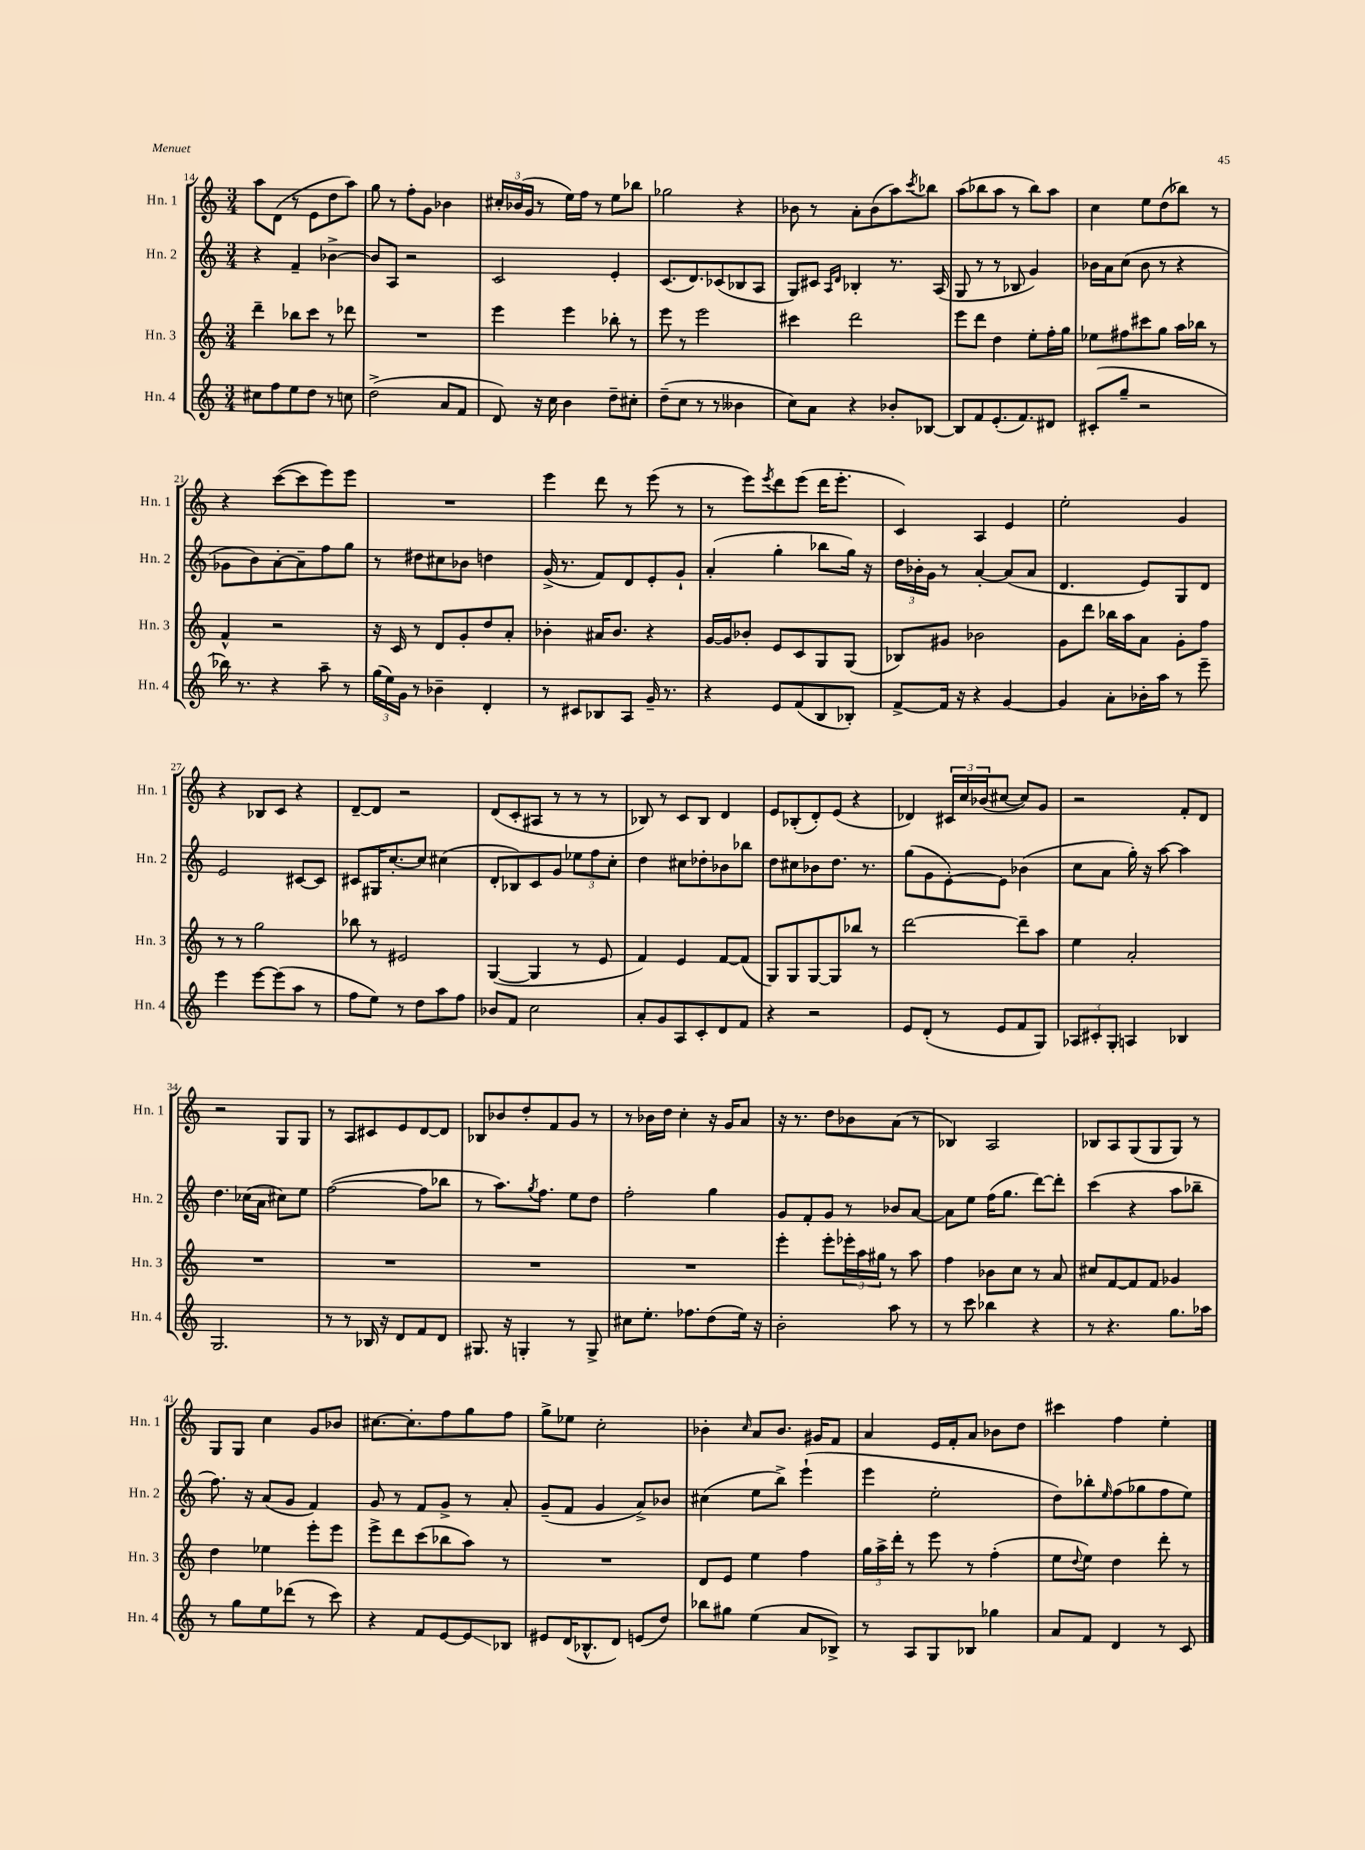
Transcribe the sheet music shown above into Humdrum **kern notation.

**kern	**kern	**kern	**kern
*staff4	*staff3	*staff2	*staff1
*clefG2	*clefG2	*clefG2	*clefG2
*k[]	*k[]	*k[]	*k[]
*M3/4	*M3/4	*M3/4	*M3/4
8cc#	4ddd~	4r	8aa
8ff	.	.	(8d
8ee	8bb-	4f~	8r
8dd	8ccc	.	8e
8r	8r	[4b-^	8dd
8cc	8ddd-	.	8aa)
=	=	=	=
(2dd^	2.r	8b-]	8gg
.	.	8A	8r
.	.	2r	8ff'
.	.	.	8g
8a	.	.	4b-
8f	.	.	.
=	=	=	=
8d)	4eee	2c	24cc#'
.	.	.	(24b-
.	.	.	24g
16r	.	.	8r
16cc	.	.	.
4b	4eee	.	16ee)
.	.	.	16ff
.	.	.	8r
8dd~	8bb-'	4e'	8ee
8cc#'	8r	.	8bb-
=	=	=	=
(8dd~	8eee	(8.c	2gg-
8cc	8r	.	.
.	.	8.d)	.
8r	2eee	.	.
8r	.	(8c-	.
4b--	.	8B-	4r
.	.	8A	.
=	=	=	=
8cc)	4ccc#	8G)	8b-
8a	.	8c#	8r
.	.	16qqA	.
.	.	16qqd	.
4r	2ddd	4B-'	8a'
.	.	.	(8b-
8b-'	.	8.r	8aa)
.	.	.	8qccc
[8B-	.	.	8bb-
.	.	(16A	.
=	=	=	=
8B-]	8eee	8G	(8aa
8f	8ddd	8r	8bb-
(8.e'	4dd	8r	8aa
.	.	8B-	8r
8.f)	.	.	.
.	8ee'	4g)	8bb-)
8d#	16ff'	.	8aa
.	16gg	.	.
=	=	=	=
(8c#'	8ee-	16b-	4cc
.	.	16a	.
8gg~	8ff#	(8cc	.
2r	8ccc#	8b-	8ee
.	8gg	8r	(8dd
.	16aa	4r	8bb-)
.	16bb-	.	.
.	8r	.	8r
=	=	=	=
16bb-)	4f^^	8g-	4r
8.r	.	.	.
.	.	8b)	.
4r	2r	[8a'	([8ccc
.	.	8a~]	8ccc]
8aa~	.	8ff	8eee)
8r	.	8gg	8eee
=	=	=	=
(24gg	16r	8r	2.r
24ee)	.	.	.
.	16c	.	.
24g	.	.	.
8r	8r	8dd#	.
4b-~	8d	8cc#	.
.	8g'	8b-	.
4d'	8dd	4dd	.
.	8a'	.	.
=	=	=	=
8r	4b-'	(16g^	4eee
.	.	8.r	.
8c#	.	.	.
8B-	16a#	8f)	8ddd
.	8.b-	.	.
8A	.	8d	8r
16g~	4r	8e'	(8eee
8.r	.	.	.
.	.	8g`	8r
=	=	=	=
4r	[16g	(4a'	8r
.	16g]	.	.
.	8b-'	.	8eee)
.	.	.	8qeee
8e	8e	4gg'	8ddd
(8f	8c	.	(8eee
8B	8G	8bb-	16ddd
.	.	.	8.eee'
8B-')	(8G	16gg)	.
.	.	16r	.
=	=	=	=
[8f^	8B-)	24dd	4c)
.	.	24b-'	.
.	.	24g	.
16f]	8g#	8r	.
16r	.	.	.
4r	2b-	[4a'	4A
[4g	.	(8a]	4e
.	.	8a	.
=	=	=	=
4g]	8g	4.d	2ee'
.	8ddd	.	.
8a'	16bb-	.	.
.	16aa	.	.
16b-'	8a	8e)	.
16aa	.	.	.
8r	8g'	8G	4g
8eee~	8ff	8d	.
=	=	=	=
4eee	8r	2e	4r
.	8r	.	.
[8eee	2gg	.	8B-
(8eee]	.	.	8c
8aa	.	[8c#	4r
8r	.	8c#]	.
=	=	=	=
8ff	8bb-	8c#	[8d~
8ee)	8r	16G#	8d]
.	.	[8.cc'	.
8r	2e#	.	2r
8dd	.	8cc]	.
8aa	.	(4cc#	.
8ff	.	.	.
=	=	=	=
8b-	([4G	8d'	(8d
8f	.	8B-)	8c'
2cc	4G]	8c	8A#
.	.	8g	8r
.	8r	12ee-	8r
.	.	12ff	.
.	8e	.	8r
.	.	12cc'	.
=	=	=	=
8a'	4f)	4dd	8B-)
8g	.	.	8r
8A	4e	8cc#	8c
8c'	.	8dd-'	8B-
8d	[8f	8b-	4d
8f	(8f]	8bb-	.
=	=	=	=
4r	8G)	8dd	8e
.	8G	8cc#	(8B-'
2r	[8G	8b-	8d')
.	8G]	8.dd	(8e
.	8bb-	.	4r
.	.	8.r	.
.	8r	.	.
=	=	=	=
8e	[2ddd	(8gg	4d-)
(8d'	.	8g	.
8r	.	[8e')	24c#
.	.	.	24cc
.	.	.	(24b-
8e	.	8e]	[8cc#
8f	8ddd~]	(4b-	8cc#])
8G)	8aa	.	8g
=	=	=	=
12A-	4ee	8cc	2r
12c#'	.	.	.
.	.	8a	.
12G'	.	.	.
4A	2a'	16gg')	.
.	.	16r	.
.	.	[8aa	.
4B-	.	4aa]	8f'
.	.	.	8d
=	=	=	=
2.G	2.r	4.dd	2r
.	.	(16cc-	.
.	.	16a	.
.	.	8cc#)	8G
.	.	8ee	8G
=	=	=	=
8r	2.r	([2ff	8r
8r	.	.	8A
16B-	.	.	8c#
16r	.	.	.
8d	.	.	8e
8f	.	8ff]	[8d
8d	.	8bb-	8d]
=	=	=	=
8.G#	2.r	8r	8B-
.	.	8.aa)	8b-
16r	.	.	.
4G'	.	.	8dd'
.	.	8qgg	.
.	.	8.ff	.
.	.	.	8f
8r	.	8ee	8g
8G^	.	8dd	8r
=	=	=	=
8cc#	2.r	2ff'	8r
8.ee'	.	.	16b-
.	.	.	16dd
.	.	.	4cc'
8.ff-	.	.	.
(8dd	.	4gg	16r
.	.	.	16g
16ee)	.	.	8a
16r	.	.	.
=	=	=	=
2b'	4eee'	8g	16r
.	.	.	8.r
.	.	8f'	.
.	8eee'	8g	8dd
.	24eee-'	8r	8b-
.	24aa	.	.
.	24gg#	.	.
8aa	8r	8b-	(8a
8r	8aa	[8a	8r
=	=	=	=
8r	4ff	8a]	4B-)
8ccc	.	8ee	.
4bb-	8b-	(16ff	2A
.	.	8.gg	.
.	8cc	.	.
4r	8r	[8ddd)	.
.	8a	8ddd']	.
=	=	=	=
8r	8cc#	(4ccc	8B-
4.r	[8f	.	8A
.	8f]	4r	(8G
.	8f	.	8G
8.gg	4g-	8aa	8G)
.	.	8bb-~	8r
16aa-	.	.	.
=	=	=	=
8r	4dd	8.ff)	8G
8gg	.	.	8G
.	.	16r	.
8ee	4ee-	(8a	4cc
(8ddd-	.	8g	.
8r	8eee'	4f)	8g
8ccc)	8eee	.	8b-
=	=	=	=
4r	8eee^	8g	[8.cc#
.	8ddd	8r	.
.	.	.	8.cc#']
8f	(8ccc	8f	.
[8e	8bb-	8g^	8ff
8e]	8aa)	8r	8gg
8B-	8r	8a'	8ff
=	=	=	=
8e#	2.r	(8g~	8gg^
(16d	.	8f	8ee-
8.B-^^	.	.	.
.	.	4g	2cc'
8d)	.	.	.
(8e	.	8a^)	.
8dd)	.	8b-	.
=	=	=	=
8bb-	8d	(4cc#	4b-'
8gg#	8e	.	.
.	.	.	16qqcc
(4ee	4ee	8ee	8a
.	.	8bb^)	8.b-
8a	4ff	(4eee`	.
.	.	.	16g#
8B-^)	.	.	8f
=	=	=	=
8r	24gg	4eee	4a
.	24aa^	.	.
.	24ddd'	.	.
8A	8r	.	.
8G	8eee	2ee'	16e
.	.	.	16f'
8B-	8r	.	8a
4gg-	(4ff'	.	8b-
.	.	.	8dd
=	=	=	=
8a	8ee	8dd)	4ccc#
.	8qqdd	.	.
8f	8ee)	8bb-'	.
.	.	16qqee	.
4d	4dd	(8ff	4ff
.	.	8gg-	.
8r	8ddd'	8ff	4ee'
8c	8r	8ee)	.
==	==	==	==
*-	*-	*-	*-
